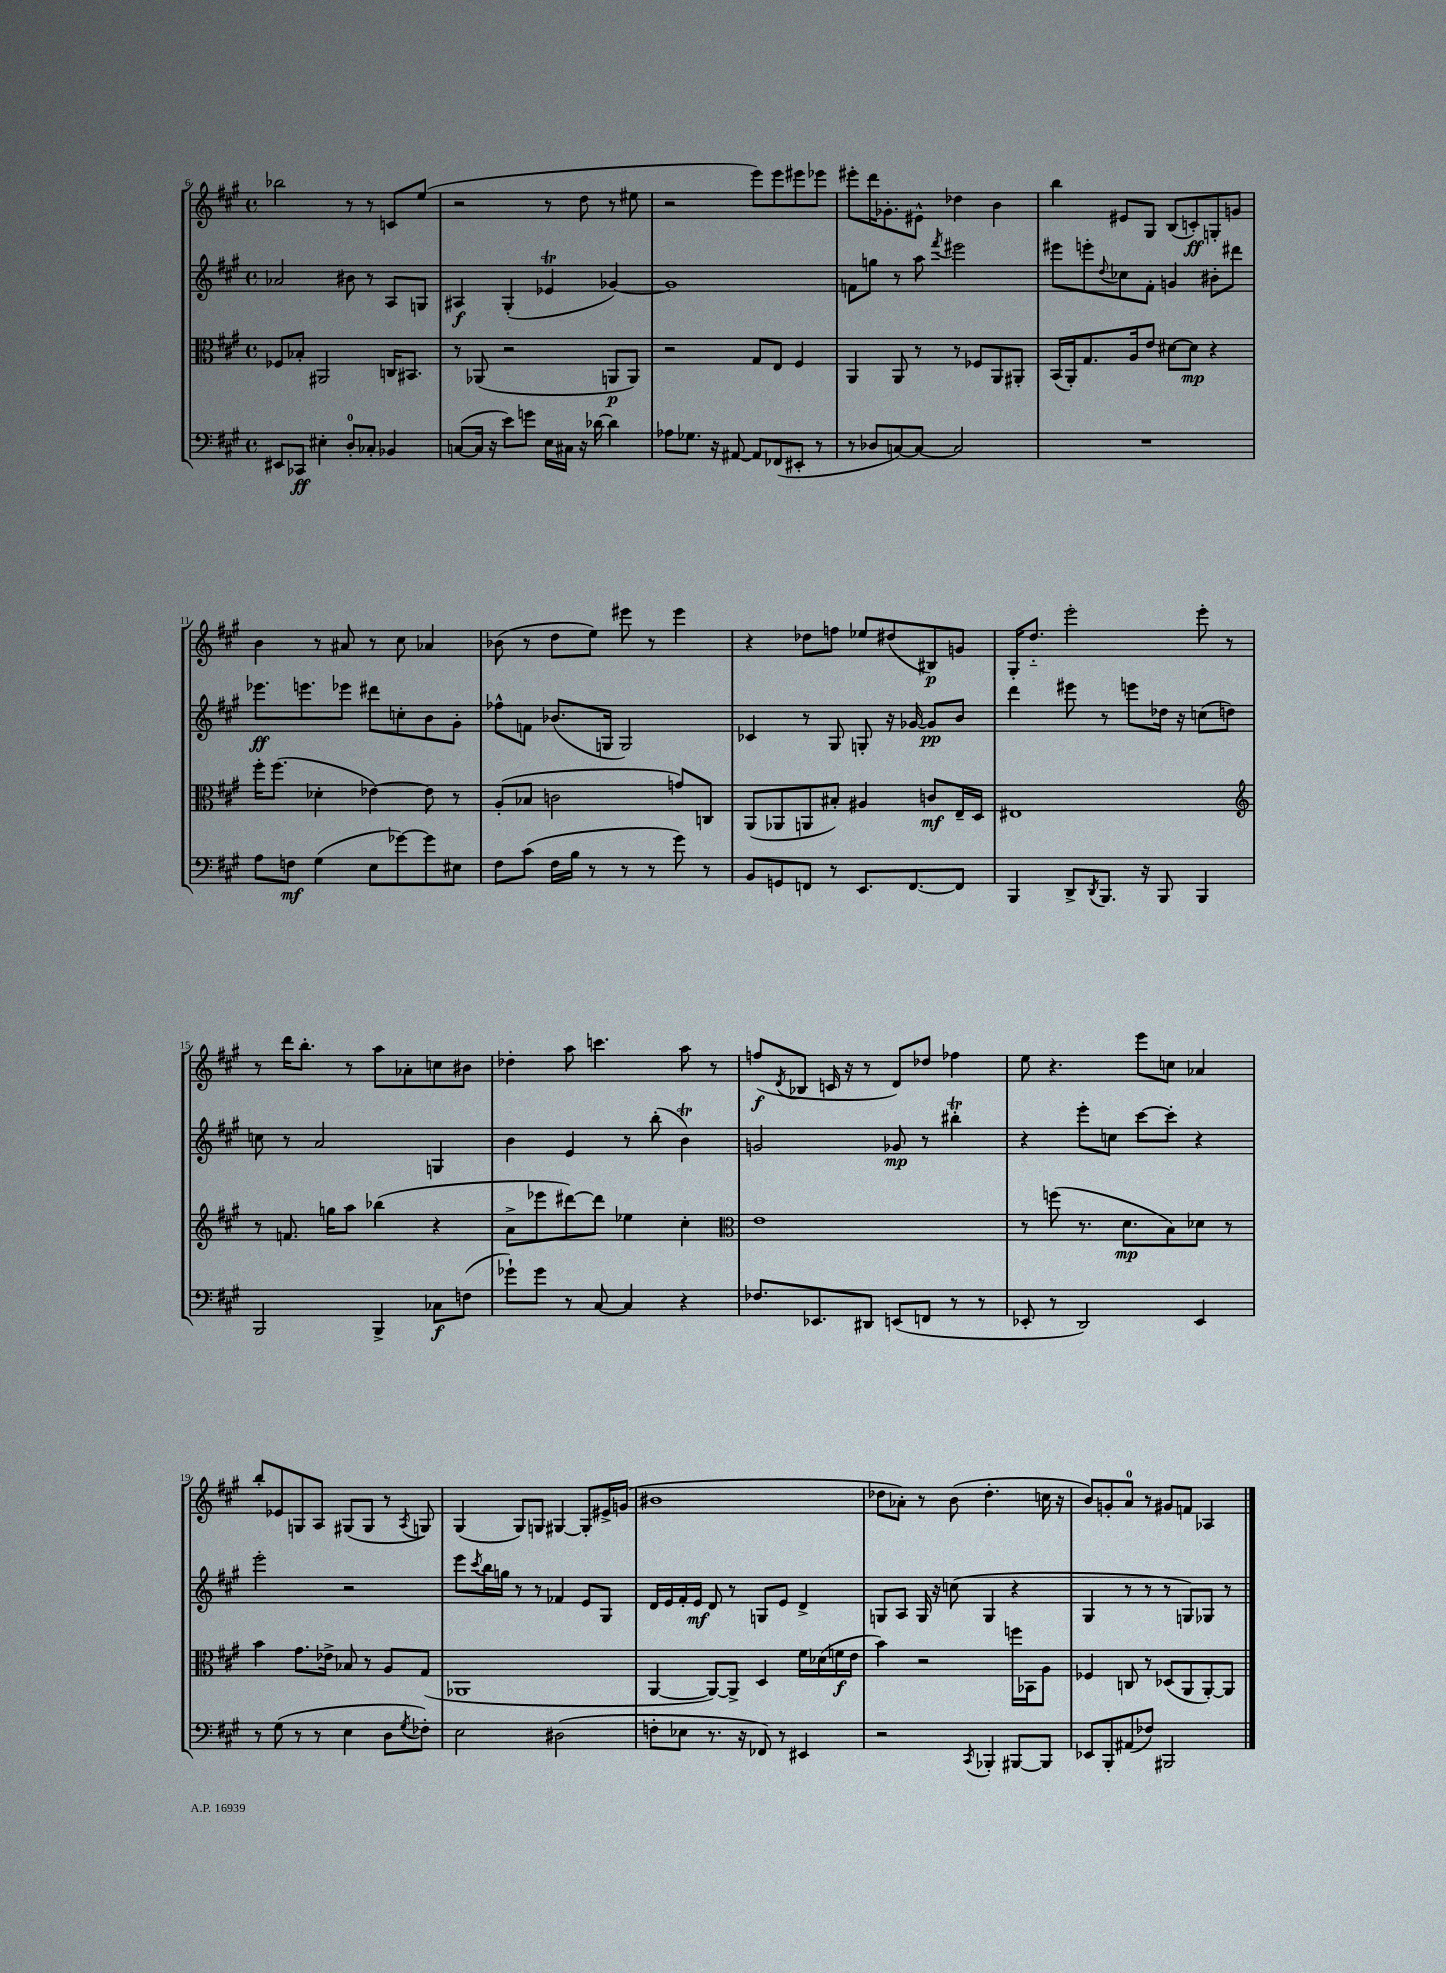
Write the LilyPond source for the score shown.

<<
\new StaffGroup <<
\new Staff = "s0" {
    \clef treble \key a \major \defaultTimeSignature \time 4/4
    bes''2 r8 r8 c'8 e''8( |
    r2 r8 d''8 r8 eis''8 |
    r2 e'''8) e'''8 eis'''8 ees'''8 |
    eis'''8-. d'''16 ges'8.-. eis'8-^ des''4 b'4 |
    b''4 eis'8 gis8 b8( c'8-.\ff) g8-. g'8 |
    b'4 r8 ais'8 r8 cis''8 aes'4 |
    bes'8( r8 d''8 e''8) eis'''8 r8 eis'''4 |
    r4 des''8 f''8 ees''8 dis''8( bis8\p) g'8 |
    gis16-. d''8.-_ e'''2-. e'''8-. r8 |
    r8 d'''16 b''8.-. r8 a''8 aes'8-. c''8 bis'8 |
    des''4-. a''8 c'''4. a''8 r8 |
    f''8\f( \acciaccatura { d'8 } bes8 c'16 r16 r8 d'8) des''8 fes''4 |
    e''8 r4. e'''8 c''8 aes'4 |
    b''8-. ees'8 g8 a8 gis8( gis8 r8 \acciaccatura { a8 } g8) |
    gis4( gis8) g8 gis4~ gis8-. eis'16-> g'16( |
    bis'1 |
    des''8 aes'8-.) r8 b'8( des''4.-. c''16 r16 |
    b'8) g'8-. a'8-0 r8 gis'8 f'8 aes4 \bar "|." |
}
\new Staff = "s1" {
    \clef treble \key a \major \defaultTimeSignature \time 4/4
    aes'2 bis'8 r8 a8 g8 |
    ais4\f gis4-.( ees'4\trill ges'4~) |
    ges'1 |
    f'8 g''8 r8 a''8 \acciaccatura { fis'''8 } eis'''2 |
    eis'''8 e'''8-. \appoggiatura { d''8 } ces''8 fis'8-. g'4 bis'8-. dis'''8 |
    ees'''8.\ff e'''8. ees'''8 dis'''8 c''8-. b'8 gis'8-. |
    fes''8-^ f'8 bes'8.( g16 g2) |
    ces'4 r8 gis8 g8-. r16 ges'16~ ges'8\pp b'8 |
    d'''4 eis'''8 r8 e'''8 des''16 r16 c''8( d''8) |
    c''8 r8 a'2 g4 |
    b'4 e'4 r8 b''8-.( b'4\trill) |
    g'2 ges'8\mp r8 bis''4-.\trill |
    r4 e'''8-. c''8 cis'''8~ cis'''8-. r4 |
    e'''2-. r2 |
    e'''8 \acciaccatura { cis'''8 } b''16 g''16 r8 r8 fes'4 e'8 gis8 |
    d'16 e'16 fis'16-. e'16\mf d'8 r8 g8 e'8 d'4-> |
    g8 a8 g16 r16 c''8( g4 r4 |
    gis4 r8 r8 r8 g8) ges8 r8 \bar "|." |
}
\new Staff = "s2" {
    \clef alto \key a \major \defaultTimeSignature \time 4/4
    fes8 bes8-. ais,2 c16 bis,8. |
    r8 aes,8( r2 a,8\p a,8) |
    r2 gis8 e8 fis4 |
    a,4 a,8 r8 r8 fes8 a,8 ais,8-. |
    b,16( a,16-.) gis8. a16 e'8 dis'8~ dis'8\mp r4 |
    fis''16-. fis''8.( des'4-. ees'4~) ees'8 r8 |
    a8-.( bes8 c'2 g'8) c8 |
    a,8( aes,8 a,8 bis8-.) ais4 c'8\mf e16-- d16 |
    eis1 |
    \clef treble r8 f'8. g''16 a''8 bes''4( r4 |
    a'8-> ees'''8 dis'''8~) dis'''8 ees''4 cis''4-. |
    \clef alto e'1 |
    r8 f''8( r8. d'8.\mp b8) des'8 r8 |
    b'4 gis'8. ees'16-> bes8 r8 a8 gis8( |
    aes,1 |
    a,4~ a,8~) a,8-> d4 fis'16 des'16( f'16\f e'16 |
    b'4) r2 f''16 bes,16 a8 |
    fes4 c8 r8 des8( a,8 a,8~-.) a,8 \bar "|." |
}
\new Staff = "s3" {
    \clef bass \key a \major \defaultTimeSignature \time 4/4
    eis,8 ces,8\ff eis4-. d8-0-. ces8-. bes,4 |
    c8~( c16 r16 e'8) g'8 e16 cis16 r16 des'16~ des'4 |
    aes8 ges8. r16 ais,8~ ais,8 fes,8( eis,8-. r8 |
    r8 des8 c8~) c8~ c2 |
    R1 |
    a8 f8\mf gis4( e8 ges'8~) ges'8 eis8 |
    fis8 cis'8( fis16 b16 r8 r8 r8 gis'8) r8 |
    b,8 g,8 f,8 r8 e,8. f,8.~ f,8 |
    b,,4 d,8-> \acciaccatura { d,8 } b,,8. r16 b,,8 b,,4 |
    b,,2 b,,4-> ces8\f f8( |
    ges'8-!) ges'8 r8 cis8~ cis4 r4 |
    fes8. ees,8. dis,8 e,8( f,8 r8 r8 |
    ees,8-. r8 d,2) ees,4 |
    r8 gis8( r8 r8 e4 d8 \acciaccatura { gis8 } fes8-.) |
    e2 dis2( |
    f8-. ees8 r8. r16 fes,8) r8 eis,4 |
    r2 \acciaccatura { cis,8 } bes,,4-. bis,,8~ bis,,8 |
    ees,8 b,,8-. ais,8( fes8) bis,,2 \bar "|." |
}
>>
>>
\layout { \context { \Score currentBarNumber = #6 } }
